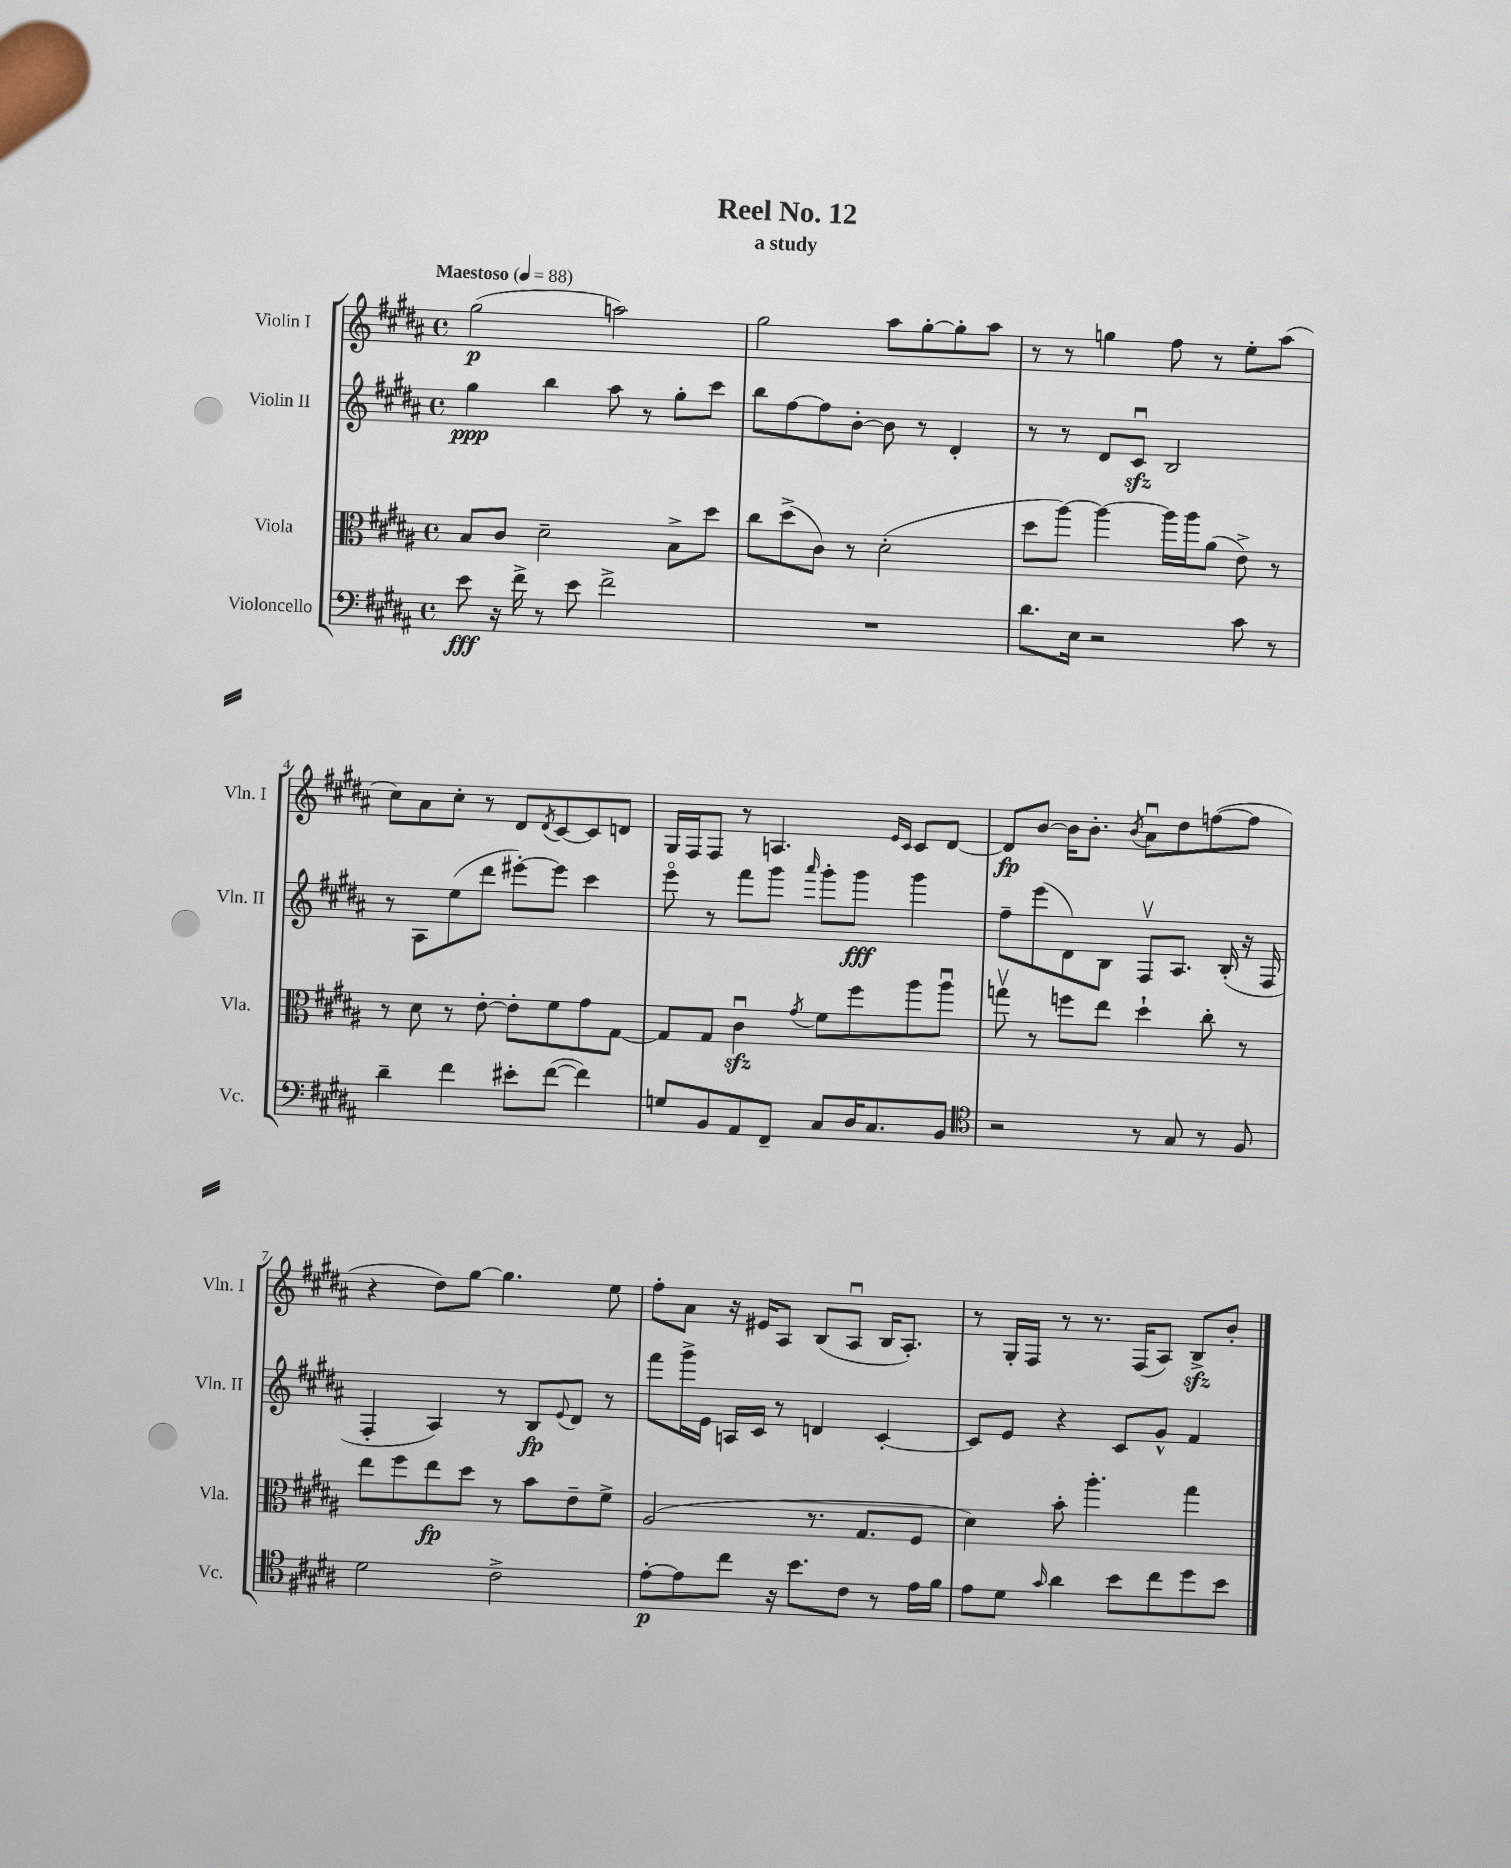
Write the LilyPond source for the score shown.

\header { title = "Reel No. 12" subtitle = "a study" }
<<
\new StaffGroup <<
\new Staff = "s0" \with { instrumentName = "Violin I" shortInstrumentName = "Vln. I" } {
    \clef treble \key b \major \defaultTimeSignature \time 4/4 \tempo "Maestoso" 4 = 88
    gis''2\p( a''2) |
    gis''2 ais''8 gis''8~-. gis''8-. ais''8 |
    r8 r8 g''4 fis''8 r8 e''8-. ais''8( |
    cis''8) ais'8 cis''8-. r8 dis'8 \acciaccatura { dis'8 } cis'8~ cis'8 d'8 |
    gis16 fis16 fis8 r8 a4. \grace { e'16 cis'16 } cis'8 dis'8~ |
    dis'8\fp b'8~ b'16 b'8.-. \acciaccatura { b'8 } ais'8\downbow dis''8 f''8~( f''8 |
    r4 dis''8) gis''8~ gis''4. e''8 |
    fis''8-. ais'8 r16 eis'16 ais8 b8( ais8\downbow b16 ais8.-.) |
    r8 gis16-. fis16 r8 r8. fis16( ais8) b8->\sfz b'8-. \bar "|." |
}
\new Staff = "s1" \with { instrumentName = "Violin II" shortInstrumentName = "Vln. II" } {
    \clef treble \key b \major \defaultTimeSignature \time 4/4
    gis''4\ppp b''4 ais''8 r8 gis''8-. cis'''8 |
    b''8 fis''8~ fis''8 b'8~-. b'8 r8 dis'4-. |
    r8 r8 dis'8 cis'8\downbow\sfz b2 |
    r8 ais8 e''8( dis'''8 eis'''8~-.) eis'''8 cis'''4 |
    e'''8\flageolet r8 fis'''8 gis'''8 \grace { ais'''16 } gis'''8-. gis'''8\fff gis'''4 |
    fis''8-- e'''8( dis'8) b8 fis8\upbow ais8. b16-.( r16 fis16 |
    fis4-. ais4) r8 b8\fp \appoggiatura { e'8 } dis'8 r8 |
    fis'''8 gis'''16-> e'16 a16 cis'16 r8 d'4 cis'4~-. |
    cis'8 e'8 r4 cis'8 gis'8-^ fis'4 \bar "|." |
}
\new Staff = "s2" \with { instrumentName = "Viola" shortInstrumentName = "Vla." } {
    \clef alto \key b \major \defaultTimeSignature \time 4/4
    b8 cis'8 dis'2-- b8-> dis''8 |
    cis''8 dis''8->( cis'8) r8 dis'2-.( |
    dis''8 ais''8~) ais''4~ ais''16 ais''16 ais'8( e'8->) r8 |
    r8 dis'8 r8 e'8~-. e'8-. fis'8 gis'8 gis8~ |
    gis8 gis8 cis'4\downbow\sfz \acciaccatura { gis'8 } fis'8 fis''8 ais''8 ais''8\downbow |
    g''8\upbow r8 f''8 e''8 dis''4-! cis''8-. r8 |
    e''8 fis''8 e''8\fp dis''8 r8 b'8 e'8-- fis'8-> |
    ais2( r8. gis8. fis8 |
    dis'4) b'8-. ais''4.-. gis''4 \bar "|." |
}
\new Staff = "s3" \with { instrumentName = "Violoncello" shortInstrumentName = "Vc." } {
    \clef bass \key b \major \defaultTimeSignature \time 4/4
    e'8\fff r16 fis'16-> r8 e'8 fis'2-> |
    R1 |
    dis'8. e16 r2 cis'8 r8 |
    dis'4-- fis'4 eis'8-. fis'8~( fis'4) |
    g8 b,8 ais,8 fis,8-- cis8 dis16 cis8. b,8 |
    \clef tenor r2 r8 gis8 r8 fis8 |
    dis'2 cis'2-> |
    e'8~-.\p e'8 cis''8 r16 b'8. cis'8 r8 e'16 fis'16 |
    e'8 dis'8 \grace { gis'16 } ais'4 b'8 cis''8 dis''8 b'8 \bar "|." |
}
>>
>>
